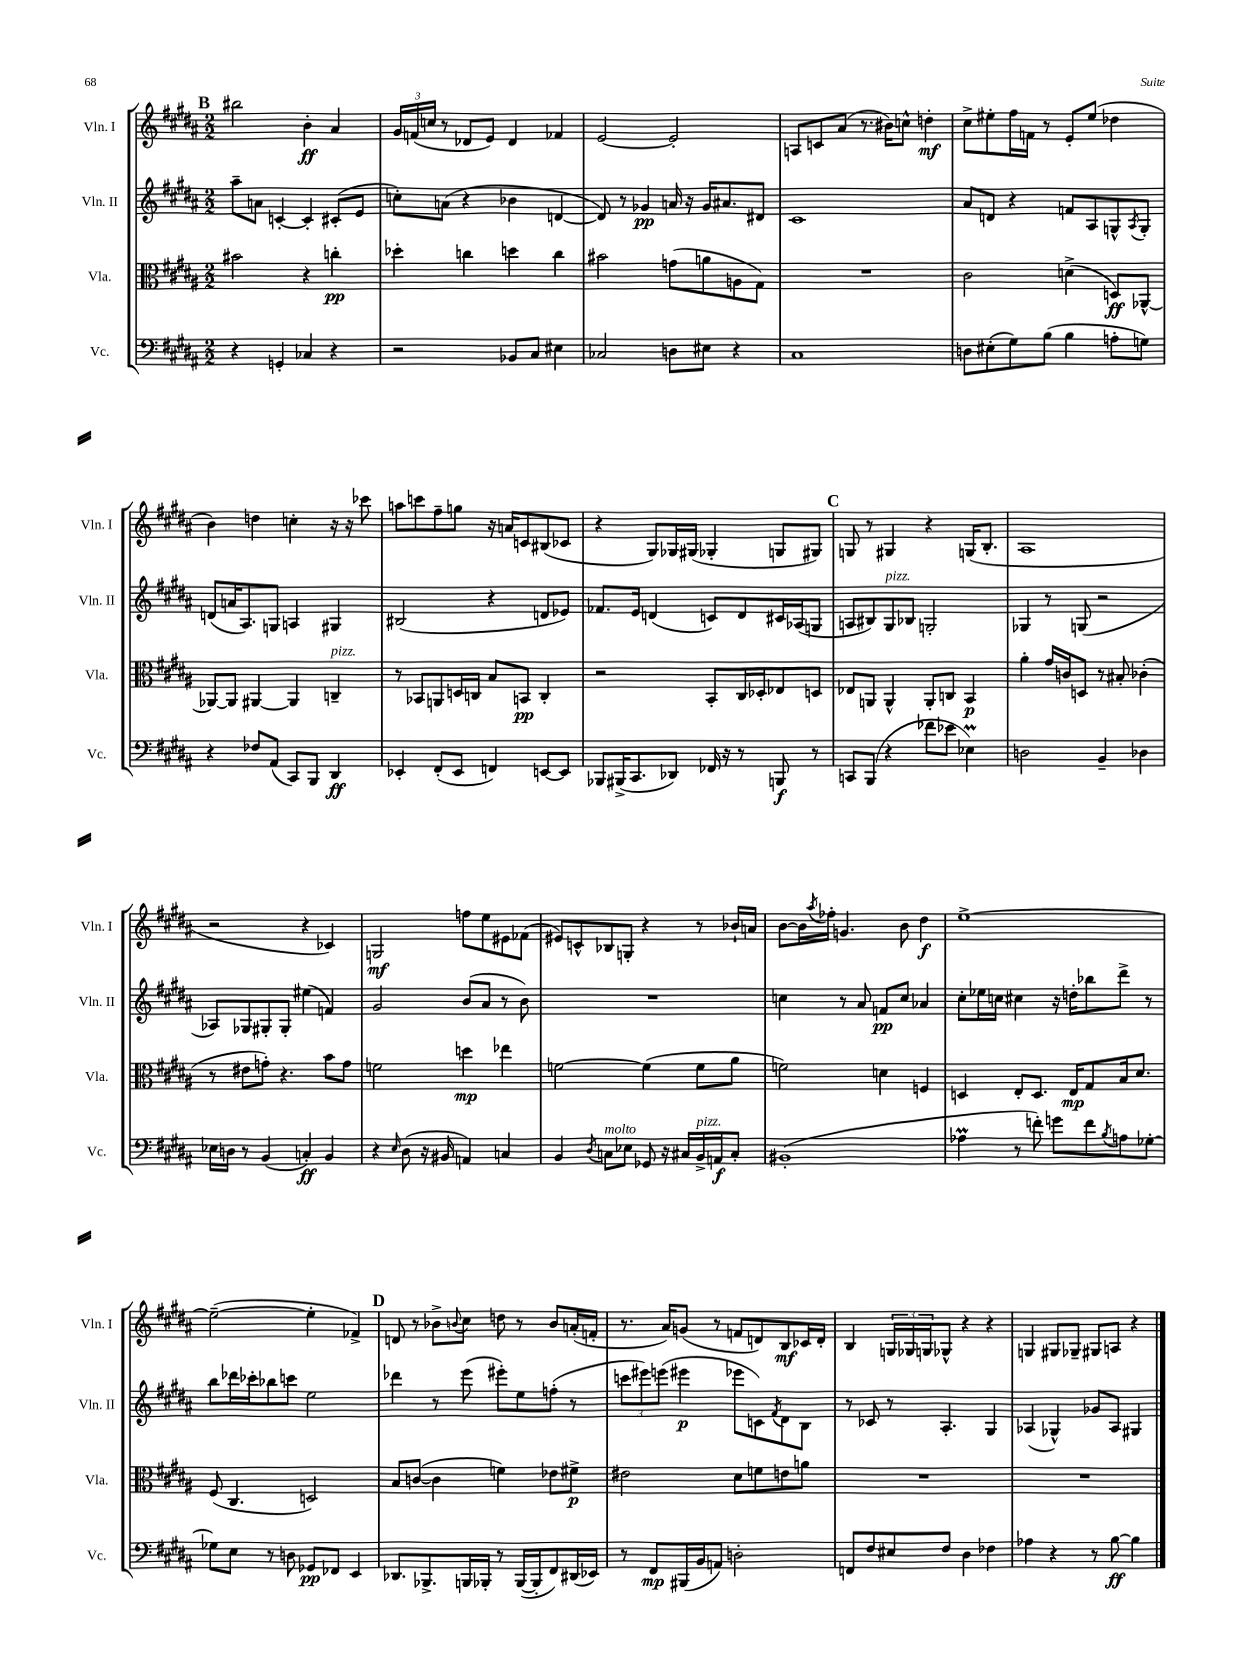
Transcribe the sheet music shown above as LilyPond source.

<<
\new StaffGroup <<
\new Staff = "s0" \with { instrumentName = "Vln. I" shortInstrumentName = "Vln. I" } {
    \clef treble \key b \major \numericTimeSignature \time 2/2
    \mark \markup { \bold "B" } bis''2 b'4-.\ff ais'4 |
    \tuplet 3/2 { gis'16 f'16( c''16 } r8 des'8 e'8) des'4 fes'4 |
    e'2~ e'2-. |
    a8 c'8 ais'8( r8. bis'16) c''8-^ d''4-.\mf |
    cis''8-> eis''8-. fis''16 f'16 r8 e'8-. eis''8( des''4 |
    b'4) d''4 c''4-. r16 r16 ces'''8 |
    a''8 c'''8 fis''8-- g''8 r16 a'16 c'8 bis8( ces'8 |
    r4 gis8) ges16 gis16( ges4-. g8 gis8) |
    \mark \markup { \bold "C" } g8 r8 gis4 r4 g16( b8.-. |
    ais1 |
    r2 r4 ces'4) |
    g2\mf f''8 e''8 eis'8 fes'8( |
    eis'8) c'8-^ bes8 g8-. r4 r8 bes'16-! a'16 |
    b'8~ b'16 \acciaccatura { ais''8 } fes''16-. g'4. b'8 dis''4\f |
    e''1~-> |
    e''2~--( e''4-. fes'4->) |
    \mark \markup { \bold "D" } d'8 r8 bes'8-> \appoggiatura { b'8 } cis''8 d''8 r8 b'8 a'16-.( f'16-. |
    r8. ais'16) g'8( r8 f'8 d'8) b8\mf ces'16 d'16-. |
    b4 \tuplet 3/2 { g16 ges16 g16 } ges8-^ r4 r4 |
    g4 gis8 ges8-- gis8 a8 r4 \bar "|." |
}
\new Staff = "s1" \with { instrumentName = "Vln. II" shortInstrumentName = "Vln. II" } {
    \clef treble \key b \major \numericTimeSignature \time 2/2
    \mark \markup { \bold "B" } ais''8-- a'8 c'4~-. c'4-. cis'8-.( e'8 |
    c''8-.) a'8( r4 bes'4 d'4~ |
    d'8) r8 ges'4\pp a'16 r16 ges'16 ais'8. dis'8 |
    cis'1 |
    ais'8 d'8 r4 f'8 ais8 g8-^ \acciaccatura { ais8 } g8-. |
    d'8( a'16 ais8.) g8 a4 gis4 |
    bis2( r4 d'8 ees'8) |
    fes'8. e'16 d'4( c'8) d'8 cis'16 aes16( g8 |
    \mark \markup { \bold "C" } a8 bis8) gis8^\markup { \italic "pizz." } bes8 g2-. |
    ges4 r8 g8( r2 |
    aes8) ges8 gis8-. gis8-. eis''4( f'4) |
    gis'2 b'8( ais'8 r8 b'8) |
    R1 |
    c''4 r8 ais'8 f'8\pp c''8 aes'4 |
    cis''8-. ees''16 c''16 cis''4 r16 d''16-. bes''8 dis'''8-> r8 |
    b''8 des'''16 ces'''16-. bes''8 c'''8 e''2 |
    \mark \markup { \bold "D" } des'''4 r8 e'''8( eis'''8-.) e''8 f''8-.( r8 |
    \tuplet 3/2 { c'''8 eis'''8) e'''8( } eis'''4\p ees'''8 c'8) \acciaccatura { fis'8 } dis'8 b8 |
    r8 ces'8 r8 ais4.-. gis4 |
    aes4( ges4-^) ges'8 aes8 gis4 \bar "|." |
}
\new Staff = "s2" \with { instrumentName = "Vla." shortInstrumentName = "Vla." } {
    \clef alto \key b \major \numericTimeSignature \time 2/2
    \mark \markup { \bold "B" } bis'2 r4 c''4-.\pp |
    des''4-. c''4 d''4 c''4 |
    bis'2 g'8( a'8 a8 gis8) |
    R1 |
    cis'2 d'4->( d8\ff) aes,8~-^ |
    aes,8~ aes,8 ais,4~ ais,4 c4--^\markup { \italic "pizz." } |
    r8 bes,8 a,8 d16 c16 b8 b,8\pp c4-. |
    r2 b,8-. cis16 des16-. ees8 d8 |
    \mark \markup { \bold "C" } ees8 a,8 a,4-^ a,8-. c8 b,4\p |
    ais'4-. gis'16 c'16 d8 r8 bis8-. ces'4-.( |
    r8 eis'8 g'8-.) r4. b'8 g'8 |
    f'2 d''4\mp ees''4 |
    f'2~ f'4( f'8 ais'8 |
    f'2) d'4 f4 |
    d4 e8-. d8. e16\mp gis8 b16 dis'8. |
    fis8( cis4. d2) |
    \mark \markup { \bold "D" } b8 c'8~( c'4 f'4) ees'8 fis'8->\p |
    eis'2 dis'8 f'8 e'8 a'8 |
    R1 |
    R1 \bar "|." |
}
\new Staff = "s3" \with { instrumentName = "Vc." shortInstrumentName = "Vc." } {
    \clef bass \key b \major \numericTimeSignature \time 2/2
    \mark \markup { \bold "B" } r4 g,4-. ces4 r4 |
    r2 bes,8 cis8 eis4 |
    ces2 d8 eis8 r4 |
    cis1 |
    d8 eis8-.( gis8) b8( b4 a8-. g8) |
    r4 fes8 ais,8( cis,8) b,,8 dis,4\ff |
    ees,4-. fis,8-.( ees,8 f,4) e,8~ e,8 |
    bes,,8 bis,,16->( cis,8. des,8) fes,16 r16 r8 b,,8\f r8 |
    \mark \markup { \bold "C" } c,8 b,,8( r4 fes'8 ees'8 ees4\prall) |
    d2 b,4-- des4 |
    ees16 d16 r8 b,4( c4-.\ff) b,4 |
    r4 \grace { e16 } dis8( r16 bis,16 a,4) c4 |
    b,4 \acciaccatura { dis8 } c8^\markup { \italic "molto" } ees8 ges,8 r16 cis16 b,16->^\markup { \italic "pizz." } a,16\f cis8-. |
    bis,1-.( |
    aes4\prall r8 f'8-.) g'8 f'8 \acciaccatura { b8 } a8 ges8~-. |
    ges8 e8 r8 d8 ges,8\pp fes,8 e,4 |
    \mark \markup { \bold "D" } des,8. bes,,8.-> b,,16 bes,,16-. r8 bes,,16~( bes,,16-. fis,8) dis,16( ees,16) |
    r8 fis,8\mp bis,,16( b,16 a,8) d2-. |
    f,8 fis8 eis8 fis8 dis4 fes4 |
    aes4 r4 r8 b8~\ff b4 \bar "|." |
}
>>
>>
\layout { \context { \Score \remove "Bar_number_engraver" } }
